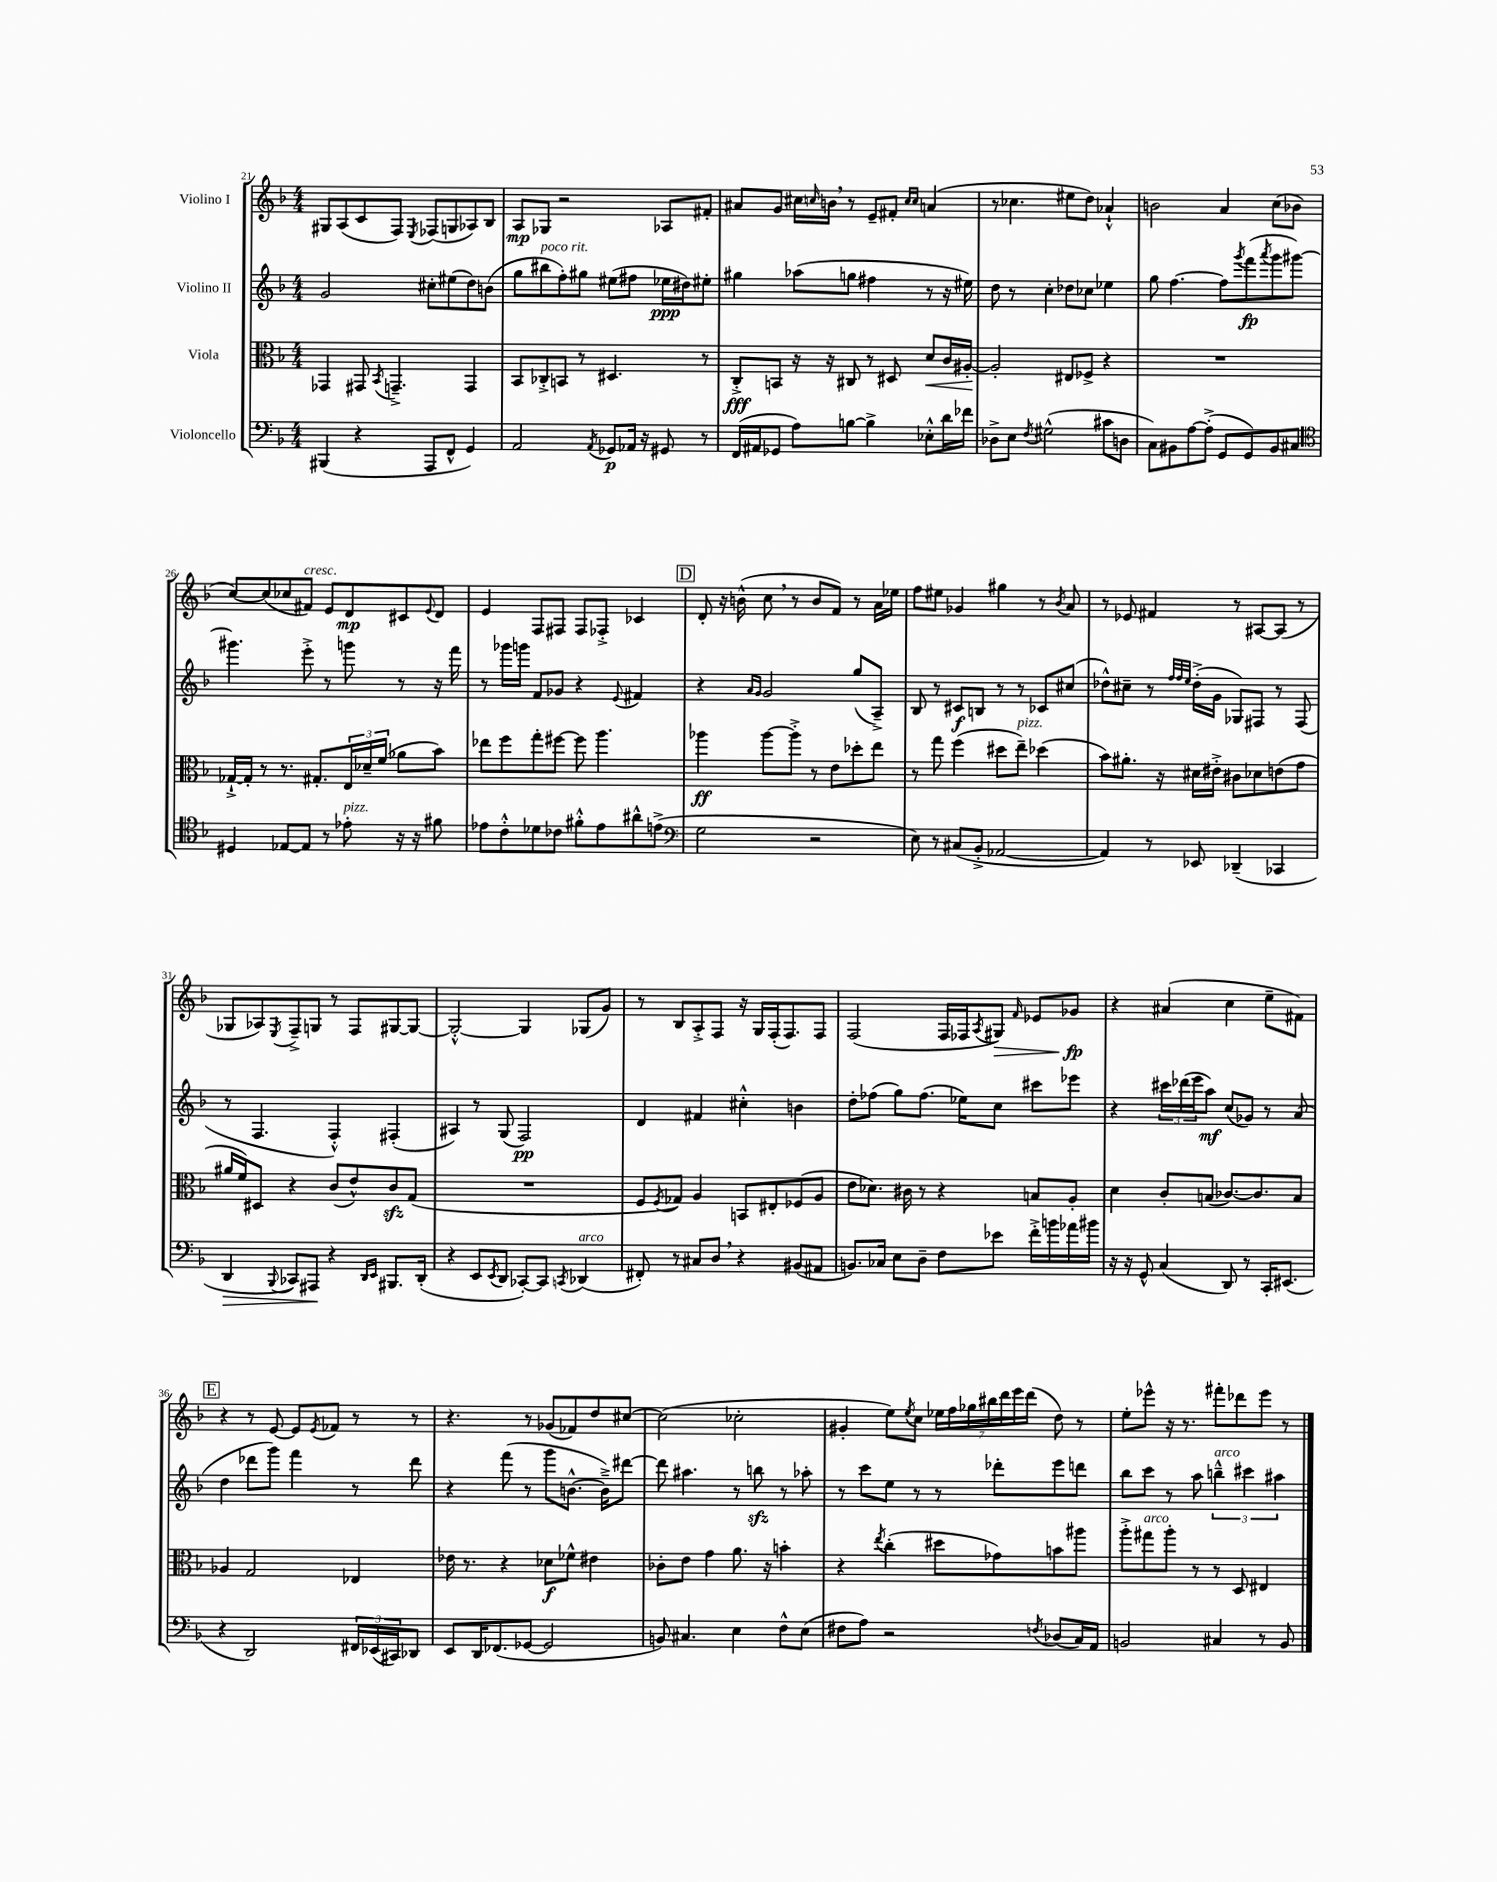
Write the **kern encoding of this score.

**kern	**dynam	**kern	**dynam	**kern	**dynam	**kern	**dynam
*part4	*part4	*part3	*part3	*part2	*part2	*part1	*part1
*staff4	*staff4	*staff3	*staff3	*staff2	*staff2	*staff1	*staff1
*I"Violoncello	*	*I"Viola	*	*I"Violino II	*	*I"Violino I	*
*clefF4	*	*clefC3	*	*clefG2	*	*clefG2	*
*k[b-]	*	*k[b-]	*	*k[b-]	*	*k[b-]	*
*M4/4	*	*M4/4	*	*M4/4	*	*M4/4	*
=21	=21	=21	=21	=21	=21	=21	=21
(4BBB#X/	.	4GG-X/	.	2g/	.	8G#X/L	.
.	.	.	.	.	.	(8A/	.
4r	.	8GG#X/	.	.	.	8c/	.
.	.	8qBB-/	.	.	.	.	.
.	.	4.GGn~^/	.	.	.	8F/J)	.
.	.	.	.	.	.	8qE/	.
8AAA/L	.	.	.	8cc#X'\L	.	(8F-X/L	.
8FF^^/J	.	.	.	(8ee#X\	.	8Gn/	.
4GG/)	.	4GG/	.	8dd\)	.	8A-X/)	.
.	.	.	.	(8bn\J	.	8B-/J	.
=22	=22	=22	=22	=22	=22	=22	=22
2AA/	.	8BB-/L	.	8gg\L	.	8A/L	mp
!	!	!	!	!LO:TX:a:i:t=poco rit.	!	!	!
.	.	8C-X'^/	.	8bb#X\	.	8G-X/J	.
.	.	8BBn/J	.	8ff'\)	.	2r	.
.	.	8r	.	8gg#X\J	.	.	.
8qAA/	.	.	.	.	.	.	.
8GG-X/L	p	4.D#X/	.	(8ee#X\L	.	.	.
16AA-X/Jk	.	.	.	8ff#X\J	.	.	.
16r	.	.	.	.	.	.	.
8GG#X/	.	.	.	16ee-X\LL	ppp	8A-X/L	.
.	.	.	.	16dd#X\J)	.	.	.
8r	.	8r	.	8ee#X'\J	.	8f#X'/J	.
=23	=23	=23	=23	=23	=23	=23	=23
(16FF/LL	.	8C'^/L	fff	4gg#X\	.	8a#X/L	.
16AA#X/J	.	.	.	.	.	.	.
8GG-X/J	.	8BBn/J	.	.	.	8g/J	.
8A\L)	.	16r	.	(8aa-X\L	.	16cc#X\LL	.
.	.	.	.	.	.	16qqccn/	.
.	.	16r	.	.	.	16bn,\JJ	.
[8Bn\J	.	8C#X/	.	8ggn\J	.	8r	.
4B^\]	.	8r	.	4ff#X\	.	8e~/L	.
.	.	8D#X/	.	.	.	8f#X'/J	.
.	.	.	.	.	.	16qqcc/LL	.
.	.	.	.	.	.	16qqcc/JJ	.
!	!	!	!LO:HP:b	!	!	!	!
8E-X'^^\L	.	8d/L	<	8r	.	(4an/	.
16d\L	.	16c/L	.	16r	.	.	.
16f-X\JJ	.	[16A#X'/JJ	.	16ee#X\)	.	.	.
=24	=24	=24	=24	=24	=24	=24	=24
8D-X^\L	.	2A#'/]	.	8dd\	.	8r	.
8E\J	.	.	.	8r	.	4.cc-X\	.
8qF/	.	.	.	.	.	.	.
(2G#X^^\	.	.	.	4cc'\	.	.	.
.	.	8E#X/L	[	8dd-X\L	.	8ee#X\L	.
.	.	8F-X^/J	.	8cc-X\J	.	8dd\J)	.
8c#X\L	.	4r	.	4ee-X\	.	4a-X`^^/	.
8Dn\J	.	.	.	.	.	.	.
=25	=25	=25	=25	=25	=25	=25	=25
8C\L)	.	1r	.	8gg\	.	2bn\	.
8BB#X\	.	.	.	[4.ff\	.	.	.
[8A\	.	.	.	.	.	.	.
(8A'^\J]	.	.	.	.	.	.	.
8GG/L	.	.	.	8ff\L]	.	4a/	.
.	.	.	.	8qggg/	.	.	.
8GG/)	.	.	.	(8fff\	fp	.	.
.	.	.	.	8qaaa/	.	.	.
8BB#/	.	.	.	8ggg\	.	(8cc\L	.
8C#X/J	.	.	.	[8ggg#X\J)	.	8b-X\J	.
!!LO:LB:g=z
=26	=26	=26	=26	=26	=26	=26	=26
*clefC4	*	*	*	*	*	*	*
4D#X/	.	[16G-X`^/LL	.	4.ggg#X\]	.	[8cc/L)	.
.	.	16G-'/JJ]	.	.	.	.	.
.	.	8r	.	.	.	(8cc/]	.
[8E-X/L	.	8.r	.	.	.	8cc-X/	.
!	!	!	!	!	!	!LO:TX:a:i:t=cresc.	!
8E-/J]	.	.	.	8eee'^\	.	8f#X/J)	.
.	.	8.G#X'/L	.	.	.	.	.
8r	.	.	.	8r	.	8e/L	.
!LO:TX:a:i:t=pizz.	!	!	!	!	!	!	!
8e-X'\	.	24E/L	.	8gggn\	.	8d/	mp
.	.	24d-X~/	.	.	.	.	.
.	.	(24f/JJ	.	.	.	.	.
16r	.	8a-X\L	.	8r	.	8c#X/	.
16r	.	.	.	.	.	.	.
.	.	.	.	.	.	8qqe/	.
8f#X\	.	8b-\J)	.	16r	.	8d/J	.
.	.	.	.	16fff\	.	.	.
=27	=27	=27	=27	=27	=27	=27	=27
8e-X\L	.	8ee-X\L	.	8r	.	4e/	.
8c'^^\	.	8ff\	.	16ggg-X\LL	.	.	.
.	.	.	.	16gggn\JJ	.	.	.
8d-X\	.	8gg'\	.	8f/L	.	8F/L	.
8c-X\J	.	[8ff#X\J	.	8g-X/J	.	8F#X/J	.
8f#X'^^\L	.	8ff#\]	.	4r	.	8F#/L	.
8e-\	.	4.aa\	.	.	.	8F-X'^/J	.
.	.	.	.	8qqe/	.	.	.
8a#X^^\	.	.	.	4f#X/	.	4c-X/	.
(8en^\J	.	.	.	.	.	.	.
!!LO:REH:place=s1:t=D
=28	=28	=28	=28	=28	=28	=28	=28
*clefF4	*	*	*	*	*	*	*
2G\	.	4aa-X\	ff	4r	.	8d'/	.
.	.	.	.	.	.	16r	.
.	.	.	.	.	.	(16bn^^\	.
.	.	.	.	16qqa/LL	.	.	.
.	.	.	.	16qqg/JJ	.	.	.
.	.	[8aa-\L	.	2g/	.	8cc,\	.
.	.	8aa-'^\J]	.	.	.	8r	.
2r	.	8r	.	.	.	8b/L	.
.	.	8e\L	.	.	.	8f/J)	.
.	.	8dd-X'\	.	(8gg/L	.	8r	.
.	.	8ee\J	.	8A~^/J)	.	16a\LL	.
.	.	.	.	.	.	16ee-X\JJ	.
=29	=29	=29	=29	=29	=29	=29	=29
8E\)	.	8r	.	8B-/	.	8ff\L	.
8r	.	8gg\	.	8r	.	8ee#X\J	.
(8C#X/L	.	(4ff\	.	8c#X/L	f	4g-X/	.
8BB-'^/J	.	.	.	8Bn/J	.	.	.
[2AA-X/	.	8dd#X\L	.	8r	.	4gg#X\	.
!	!	!LO:TX:a:i:t=pizz.	!	!	!	!	!
.	.	8ee~\J)	.	8r	.	.	.
.	.	(4dd-X\	.	8c-X/L	.	8r	.
.	.	.	.	.	.	8qb-/	.
.	.	.	.	(8cc#X/J	.	8a/	.
=30	=30	=30	=30	=30	=30	=30	=30
4AA-/])	.	8b-\L)	.	8dd-X^^\L)	.	8r	.
.	.	8.a#X'\J	.	8cc#X~\J	.	8e-X/	.
8r	.	.	.	8r	.	4f#X/	.
.	.	16r	.	.	.	.	.
.	.	.	.	32qqff/LLL	.	.	.
.	.	.	.	32qqff/	.	.	.
.	.	.	.	32qqee/JJJ	.	.	.
8EE-X/	.	16d#X\LL	.	(16dd-'^\LL	.	.	.
.	.	16e#X'^\JJ	.	16g\JJ	.	.	.
(4DD-X~/	.	8c#X\L	.	8G-X/L)	.	8r	.
.	.	8d-X\	.	8F#X/J	.	[8A#X/L	.
4CC-X/	.	(8en\	.	8r	.	(8A#/J]	.
.	.	8g\J	.	(8F#/	.	8r	.
!!LO:LB:g=z
=31	=31	=31	=31	=31	=31	=31	=31
!	!LO:HP:b	!	!	!	!	!	!
4DD/	>	16a#X/LL	.	8r	.	8G-X/L	.
.	.	16f/J)	.	.	.	.	.
.	.	8D#X/J	.	4.F/	.	8A-X/)	.
8qqBBB-/	.	.	.	.	.	8qE/	.
8CC-X/L)	.	4r	.	.	.	8F~^/	.
8AAA#X/J	.	.	.	.	.	8Gn/J	.
4r	]	(8c/L	.	4F'^^/)	.	8r	.
.	.	8e^^/)	.	.	.	8F/L	.
16qqDD/LL	.	.	.	.	.	.	.
16qqEE/JJ	.	.	.	.	.	.	.
8.BBB#X/L	.	8czz/	.	(4F#X'/	.	[8G#X/	.
.	.	(8G/J	.	.	.	8G#/J_	.
(16DD'/Jk	.	.	.	.	.	.	.
=32	=32	=32	=32	=32	=32	=32	=32
4r	.	1r	.	4A#X/)	.	2G#'^^/_	.
8EE/L	.	.	.	8r	.	.	.
8qEE/	.	.	.	.	.	.	.
8DD/J	.	.	.	(8G/	.	.	.
[8CC-X'/L)	.	.	.	2F/)	pp	4G#/]	.
8CC-/J]	.	.	.	.	.	.	.
8qCCn/	.	.	.	.	.	.	.
!LO:TX:a:i:t=arco	!	!	!	!	!	!	!
(4DD-X/	.	.	.	.	.	(8G-X/L	.
.	.	.	.	.	.	8g/J)	.
=33	=33	=33	=33	=33	=33	=33	=33
8FF#X'/)	.	8F/L	.	4d/	.	8r	.
.	.	8qF/	.	.	.	.	.
8r	.	8G-X/J)	.	.	.	8B-/L	.
8C#X/L	.	4A/	.	4f#X/	.	8A'^/	.
8D,/J	.	.	.	.	.	8F/J	.
4r	.	8BBn/L	.	4cc#X'^^\	.	16r	.
.	.	.	.	.	.	16G/LL	.
.	.	8E#X'/	.	.	.	(16F'/J	.
.	.	.	.	.	.	8.F/)	.
(8BB#X/L	.	(8F-X/	.	4bn\	.	.	.
8AA#X/J	.	8A/J	.	.	.	8F/J	.
=34	=34	=34	=34	=34	=34	=34	=34
8.BBn/L)	.	8e\L	.	8dd'\L	.	(2F/	.
.	.	8.d-X\J)	.	(8ff-X\J	.	.	.
16C-X/Jk	.	.	.	.	.	.	.
8E\L	.	.	.	8gg\L)	.	.	.
.	.	16c#X\	.	.	.	.	.
8D~\J	.	8r	.	(8.ff-\J	.	.	.
8F\L	.	4r	.	.	.	16F/LL	.
.	.	.	.	16ee-X\KL)	.	16F-X/J	.
.	.	.	.	.	.	8qA/	.
!	!	!	!	!	!	!	!LO:HP:b
8e-X\J	.	.	.	8cc\J	.	8G#X/J)	>
.	.	.	.	.	.	16qqf/	.
16f'^\LL	.	8Bn/L	.	8ccc#X\L	.	8e-X/L	.
16bn\	.	.	.	.	.	.	.
16a-X\	.	8A'/J	.	8eee-X\J	.	8g-X/J	fp
16b#X\JJ	.	.	.	.	.	.	.
.	.	.	.	.	.	.	]
=35	=35	=35	=35	=35	=35	=35	=35
16r	.	4d\	.	4r	.	4r	.
16r	.	.	.	.	.	.	.
8GG^^/	.	.	.	.	.	.	.
(4C/	.	8c'/L	.	24ccc#X\LL	.	(4a#X/	.
.	.	.	.	(24ddd-X\	.	.	.
.	.	.	.	24eee\J	.	.	.
.	.	(8Bn/J	.	8aa\J)	mf	.	.
8DD/)	.	[8.c-X/L)	.	(8cc/L	.	4cc\	.
8r	.	.	.	8g-X/J)	.	.	.
.	.	8.c-/]	.	.	.	.	.
16CC'/KL	.	.	.	8r	.	8ee~\L	.
(8.EE#X/J	.	.	.	.	.	.	.
.	.	8B/J	.	(8a/	.	8f#X\J)	.
!!LO:LB:g=z
!!LO:REH:place=s1:t=E
=36	=36	=36	=36	=36	=36	=36	=36
4r	.	4A-X/	.	4dd\	.	4r	.
2DD/)	.	2G/	.	8ddd-X\L	.	8r	.
.	.	.	.	8ggg\J)	.	[8e/	.
.	.	.	.	4fff\	.	8e/L]	.
.	.	.	.	.	.	8qe/	.
.	.	.	.	.	.	8f-X/J	.
24FF#X/LL	.	4E-X/	.	8r	.	8r	.
(24EE-X/	.	.	.	.	.	.	.
24CC#X/J)	.	.	.	.	.	.	.
8DD-X/J	.	.	.	8ddd-\	.	8r	.
=37	=37	=37	=37	=37	=37	=37	=37
8EE/L	.	16e-X\	.	4r	.	4.r	.
.	.	8.r	.	.	.	.	.
16DD/K	.	.	.	.	.	.	.
(8.FF-X/	.	.	.	.	.	.	.
.	.	4r	.	(8fff\	.	.	.
[8GG-X/J	.	.	.	8r	.	8r	.
2GG-/]	.	8d-X\L	f	8ggg\L	.	(8g-X/L	.
.	.	8f-X^^\J	.	[8.bn^^\J	.	8f-X/)	.
.	.	4e#X\	.	.	.	8dd/	.
.	.	.	.	16b~^\KL])	.	.	.
.	.	.	.	[8ddd#X\J	.	[8cc#X/J	.
=38	=38	=38	=38	=38	=38	=38	=38
8BBn/)	.	8c-X'\L	.	8ddd#\]	.	(2cc#\]	.
4.C#X/	.	8e\J	.	4.aa#X\	.	.	.
.	.	4g\	.	.	.	.	.
4E\	.	8.a\	.	8r	.	2cc-X'\	.
.	.	.	.	8bbnzz\	.	.	.
.	.	16r	.	.	.	.	.
8F^^\L	.	4bn'\	.	8r	.	.	.
(8E\J	.	.	.	8aa-X'\	.	.	.
=39	=39	=39	=39	=39	=39	=39	=39
8F#X\L	.	4r	.	8r	.	4g#X'/	.
8A\J)	.	.	.	8ccc\L	.	.	.
.	.	8qee/	.	.	.	.	.
2r	.	(4cc'\	.	8ee\J	.	8ee\L)	.
.	.	.	.	.	.	8qee/	.
.	.	.	.	8r	.	8cc\J	.
.	.	8dd#X\L	.	8r	.	28ee-X\LL	.
.	.	.	.	.	.	28ff\	.
.	.	.	.	.	.	28gg-X\	.
.	.	.	.	.	.	28bb#X\	.
.	.	8g-X\)	.	8ddd-X'\L	.	.	.
.	.	.	.	.	.	28ddd\	.
.	.	.	.	.	.	28eee\	.
.	.	.	.	.	.	(28ddd\JJ	.
8qFn/	.	.	.	.	.	.	.
(8D-X/L	.	8bn\	.	8eee\	.	8dd\)	.
16C/L)	.	8aa#X\J	.	8dddn\J	.	8r	.
16AA/JJ	.	.	.	.	.	.	.
=40	=40	=40	=40	=40	=40	=40	=40
2BBn/	.	8aa'^\L	.	8bb-\L	.	8ee'\L	.
!	!	!LO:TX:a:i:t=arco	!	!	!	!	!
.	.	8gg#X\	.	8ccc\J	.	8eee-X^^\J	.
.	.	8aa'\J	.	8r	.	16r	.
.	.	.	.	.	.	8.r	.
.	.	8r	.	8aa\	.	.	.
!	!	!	!	!LO:TX:a:i:t=arco	!	!	!
4C#X/	.	8r	.	6bbn~^^\	.	8fff#X'\L	.
.	.	8D/	.	.	.	8ddd-X\	.
.	.	.	.	6ccc#X\	.	.	.
8r	.	4E#X/	.	.	.	8eee-\J	.
.	.	.	.	6aa#X\	.	.	.
8BB/	.	.	.	.	.	8r	.
==	==	==	==	==	==	==	==
*-	*-	*-	*-	*-	*-	*-	*-
